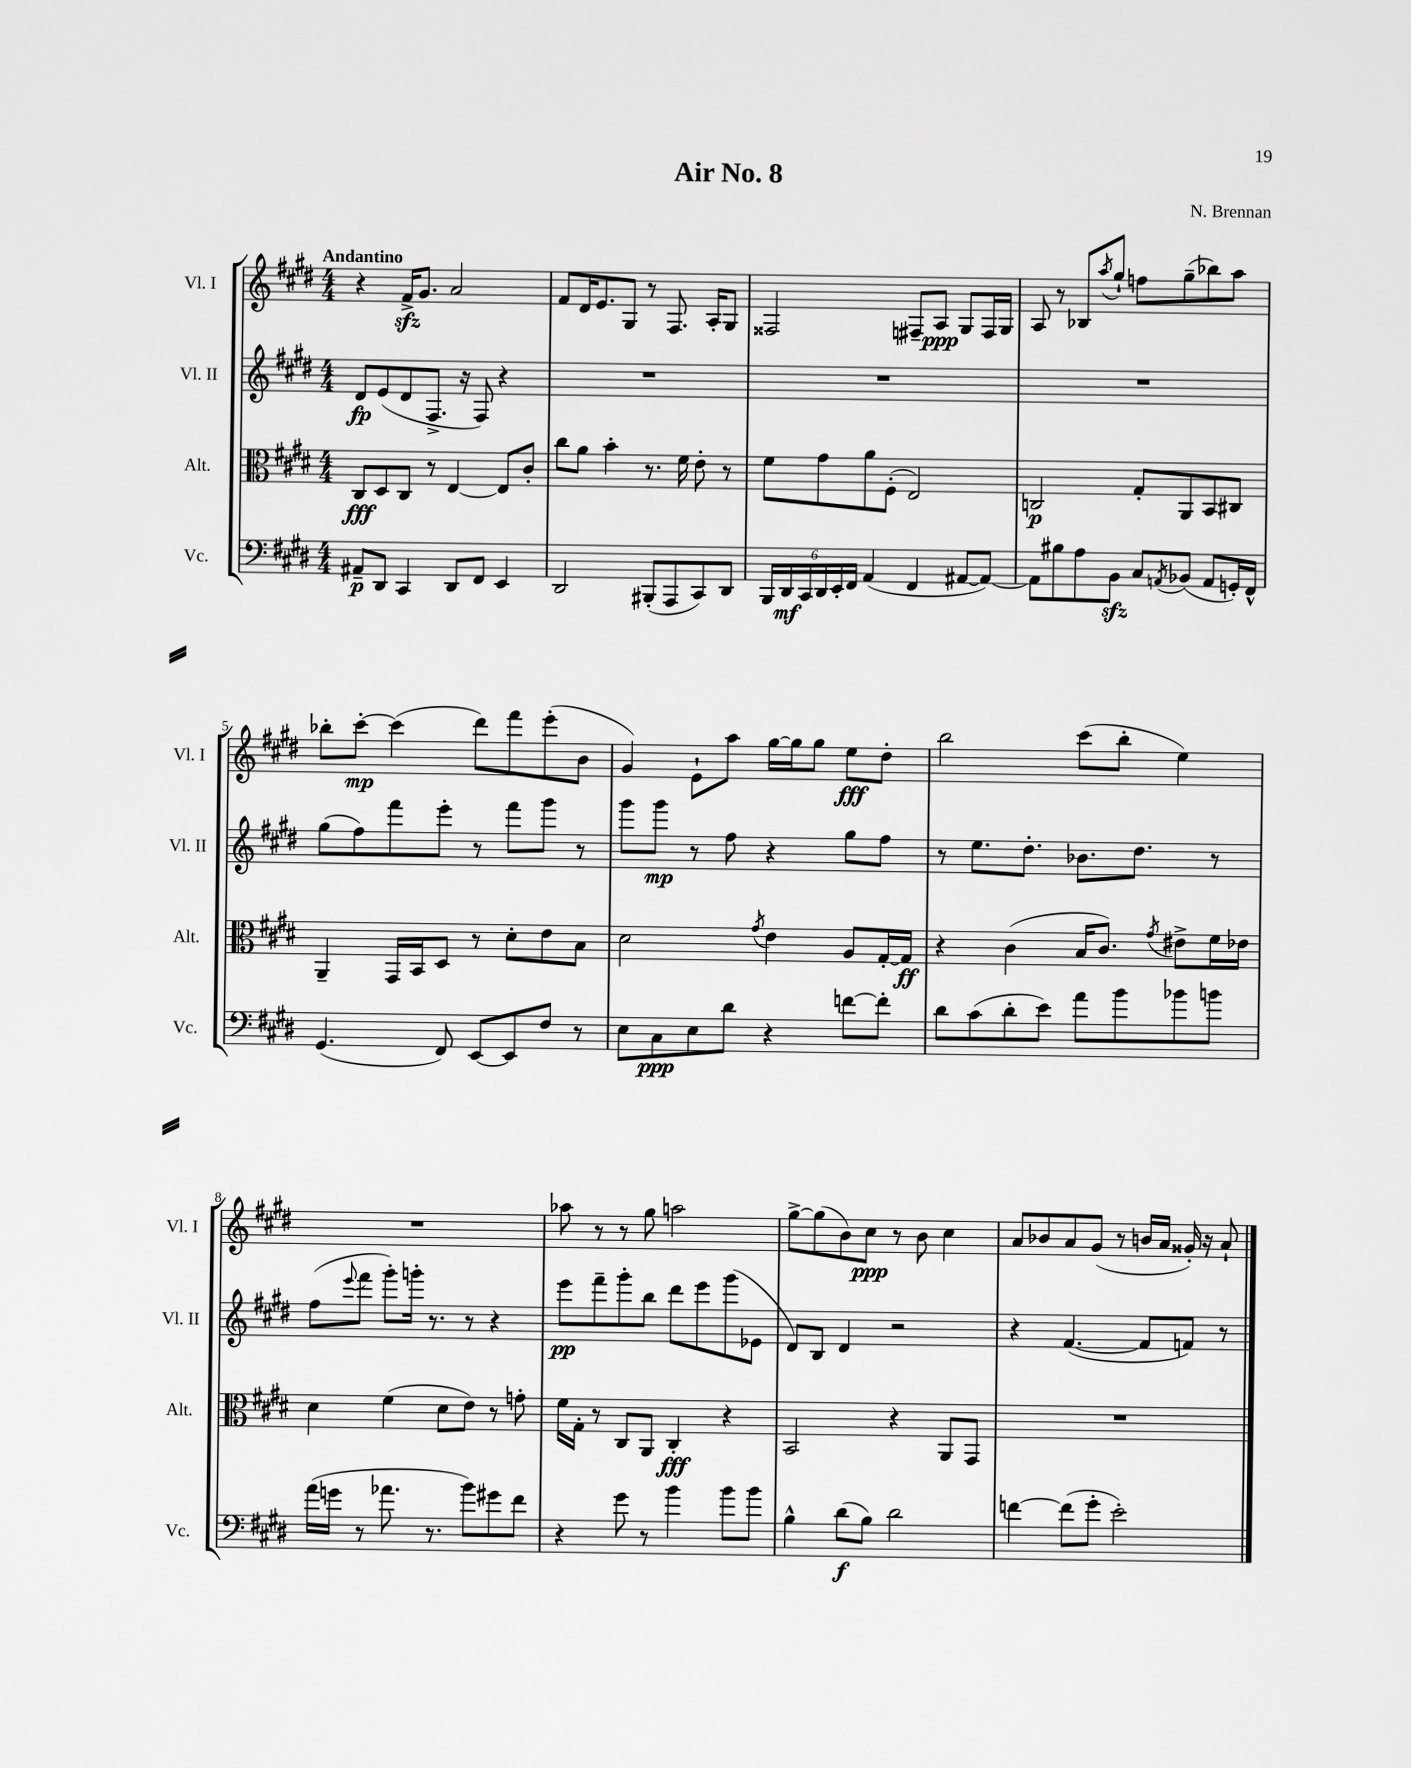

**kern	**kern	**kern	**kern
*staff4	*staff3	*staff2	*staff1
*clefF4	*clefC3	*clefG2	*clefG2
*k[f#c#g#d#]	*k[f#c#g#d#]	*k[f#c#g#d#]	*k[f#c#g#d#]
*M4/4	*M4/4	*M4/4	*M4/4
8AA#~	8C#	8d#	4r
8DD#	8D#	(8e	.
4CC#	8C#	8d#	16f#^
.	.	.	8.g#
.	8r	8.F#^	.
8DD#	[4E	.	2a
.	.	16r	.
8FF#	.	8F#)	.
4EE	8E]	4r	.
.	8c#'	.	.
=	=	=	=
2DD#	8cc#	1r	8f#
.	8a	.	16d#
.	.	.	8.e
.	4b'	.	.
.	.	.	8G#
(8BBB#'	8.r	.	8r
8AAA	.	.	8.F#
.	16f#	.	.
8CC#)	8e'	.	.
.	.	.	16A'
8DD#	8r	.	8G#
=	=	=	=
24BBB	8f#	1r	2F##
24DD#	.	.	.
24CC#	.	.	.
24DD#	8g#	.	.
24EE'	.	.	.
24FF#	.	.	.
(4AA	8a	.	.
.	(8F#'	.	.
4FF#	2E)	.	8F#~
.	.	.	8A
[8AA#	.	.	8G#
8AA#_)	.	.	16F#
.	.	.	16G#
=	=	=	=
8AA#]	2C	1r	8A
8B#	.	.	8r
8A	.	.	8B-
.	.	.	8qaa
8BB	.	.	8gg#`
8C#	8G#'	.	8ff
8qAA	.	.	.
(8BB-	8AA	.	(8gg#~
8AA	8BB	.	8bb-)
16GG')	8C#	.	8aa
16FF#^^	.	.	.
=	=	=	=
(4.GG#	4AA~	(8gg#	8bb-'
.	.	8ff#)	[8ccc#'
.	16GG#	8fff#	(4ccc#]
.	16BB	.	.
8FF#)	8D#	8eee'	.
[8EE	8r	8r	8ddd#)
8EE]	8d#'	8fff#	8fff#
8F#	8e	8ggg#	(8eee'
8r	8B	8r	8b
=	=	=	=
8E	2d#	8ggg#	4g#)
8C#	.	8ggg#	.
8E	.	8r	8e`
8d#	.	8ff#	8aa
.	8qg#	.	.
4r	4e	4r	[16gg#
.	.	.	16gg#]
.	.	.	8gg#
[8f	8A	8gg#	8ee
8f']	[16G#'	8ff#	8dd#'
.	16G#]	.	.
=	=	=	=
8d#	4r	8r	2bb
(8c#	.	8.ee	.
8d#'	(4c#	.	.
.	.	8.dd#'	.
8e)	.	.	.
8a	16B	8.b-	(8ccc#
.	8.c#)	.	.
8b	.	.	8bb'
.	.	8.dd#	.
.	8qg#	.	.
8b-	8e#^	.	4ee)
8b	16f#	8r	.
.	16e-	.	.
=	=	=	=
(16a	4d#	(8ff#	1r
16g	.	.	.
.	.	8qqeee	.
8r	.	8fff#	.
8.a-	(4f#	8ggg#')	.
.	.	16ggg'	.
8.r	.	8.r	.
.	8d#	.	.
8b)	8e)	8r	.
8g#	8r	4r	.
8f#	8g'	.	.
=	=	=	=
4r	16f#	8eee	8aa-
.	16G#'	.	.
.	8r	8fff#~	8r
8g#	8C#	8ggg#'	8r
8r	8AA	8bb	8gg#
4b	4C#'	8ddd#	2aa
.	.	8eee	.
8b	4r	(8ggg#	.
8b	.	8e-	.
=	=	=	=
4B^^	2BB	8d#)	[8gg#^
.	.	8B	(8gg#]
(8d#	.	4d#	8b)
8B)	.	.	8cc#
2d#	4r	2r	8r
.	.	.	8b
.	8AA	.	4cc#
.	8GG#	.	.
=	=	=	=
[4f	1r	4r	8a
.	.	.	8b-
(8f]	.	([4.f#	8a
8g#'	.	.	(8g#
2e')	.	.	8r
.	.	8f#]	16b
.	.	.	16a
.	.	8f)	16g##')
.	.	.	16r
.	.	8r	8a`
==	==	==	==
*-	*-	*-	*-
